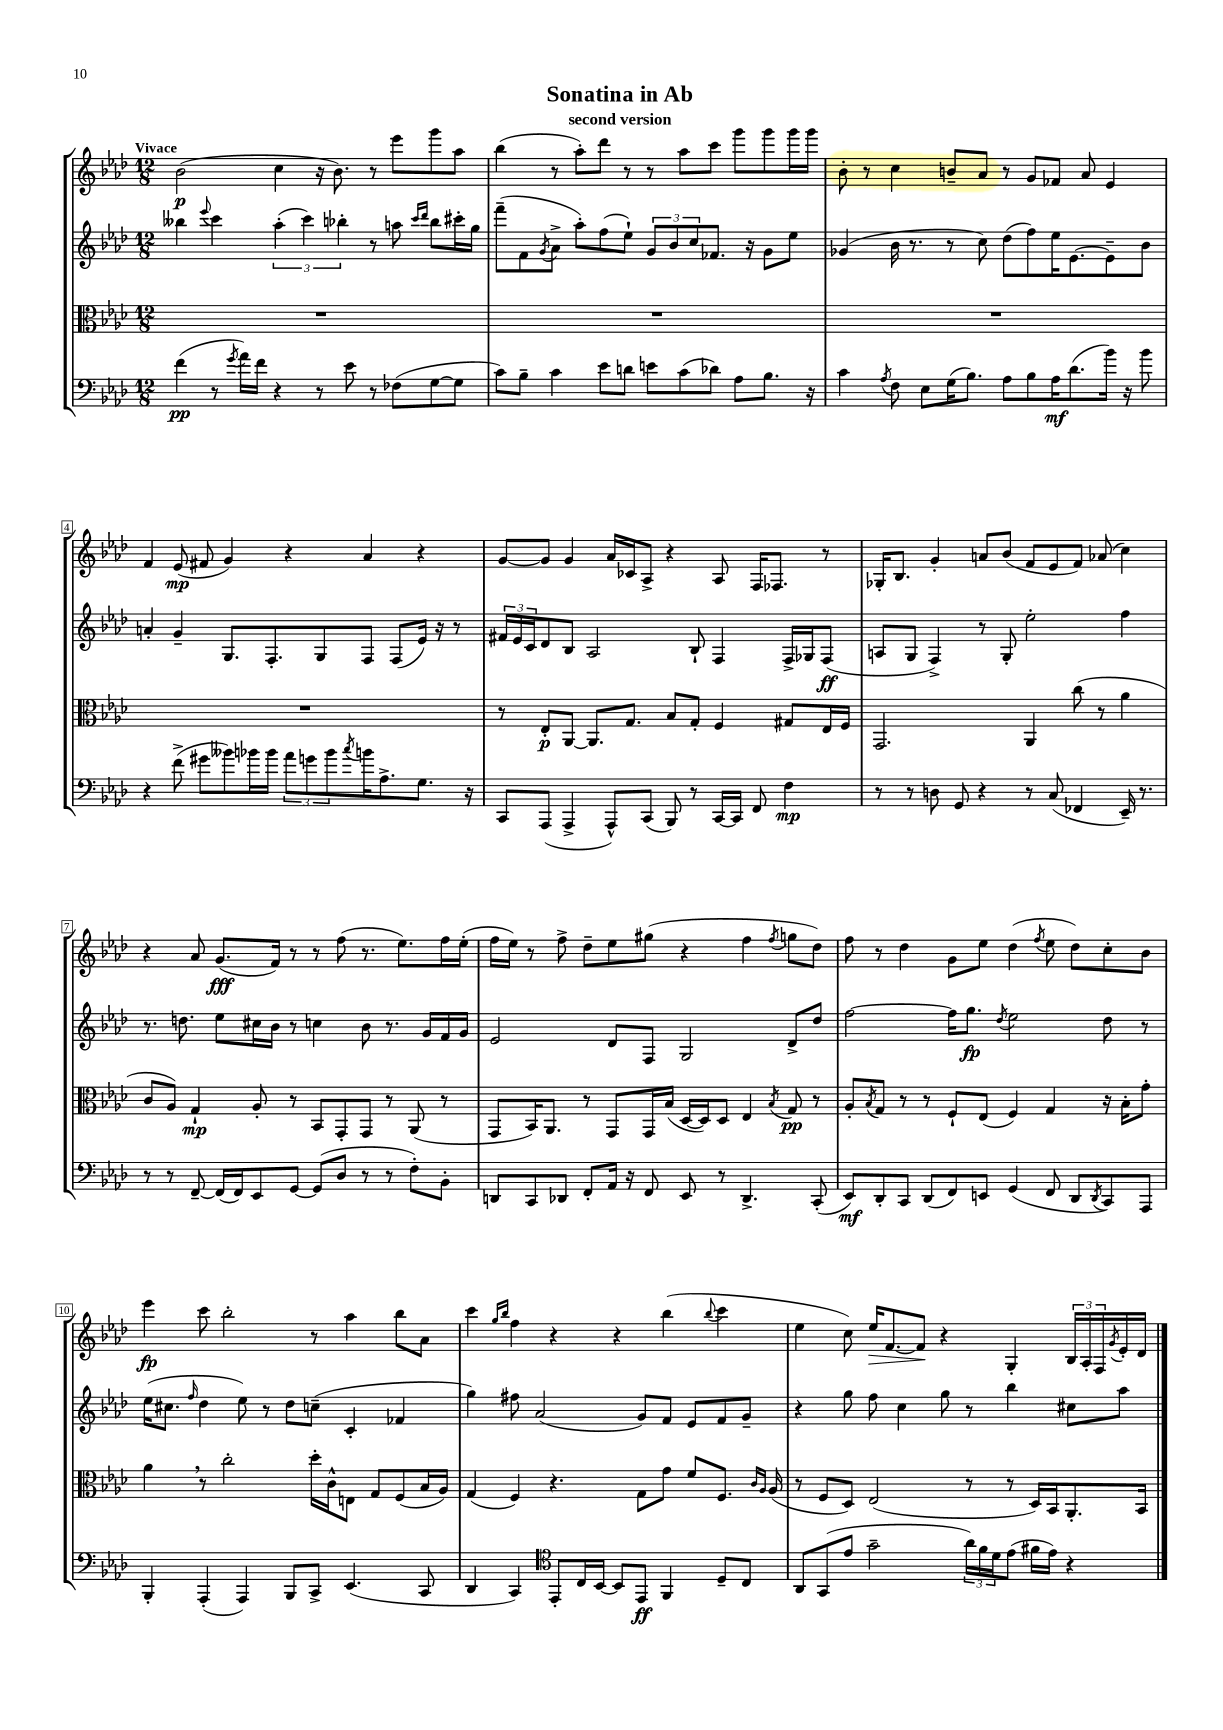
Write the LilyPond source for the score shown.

\header { title = "Sonatina in Ab" subtitle = "second version" }
<<
\new StaffGroup <<
\new Staff = "s0" {
    \clef treble \key aes \major \numericTimeSignature \time 12/8 \tempo "Vivace"
    bes'2\p( c''4 r16 bes'8.) r8 ees'''8 g'''8 aes''8 |
    bes''4( r8 aes''8-.) des'''8 r8 r8 aes''8 c'''8 g'''8 g'''8 g'''16 g'''16 |
    bes'8-. r8 c''4 b'8-- aes'8 r8 g'8 fes'8 aes'8 ees'4 |
    f'4 ees'8\mp( fis'8 g'4) r4 aes'4 r4 |
    g'8~ g'8 g'4 aes'16 ces'16 aes8-> r4 aes8 f16 fes8. r8 |
    ges16-. bes8. g'4-. a'8 bes'8( f'8 ees'8 f'8) aes'8( c''4) |
    r4 aes'8 g'8.\fff( f'16) r8 r8 f''8( r8. ees''8.) f''16 ees''16-.( |
    f''16 ees''16) r8 f''8-> des''8-- ees''8 gis''8( r4 f''4 \acciaccatura { f''8 } g''8 des''8) |
    f''8 r8 des''4 g'8 ees''8 des''4( \acciaccatura { f''8 } ees''8 des''8) c''8-. bes'8 |
    ees'''4\fp c'''8 bes''2-. r8 aes''4 bes''8 aes'8 |
    c'''4 \grace { g''16 bes''16 } f''4 r4 r4 bes''4( \appoggiatura { bes''8 } c'''4 |
    ees''4 c''8) ees''16\> f'8.~ f'8\! r4 g4-. \tuplet 3/2 { bes16 aes16-. f16 } \acciaccatura { g'8 } ees'16-. des'16 \bar "|." |
}
\new Staff = "s1" {
    \clef treble \key aes \major \numericTimeSignature \time 12/8
    beses''4 \appoggiatura { ees'''8 } c'''4 \tuplet 3/2 { aes''4-.( c'''4) bes''4-. } r8 a''8 \grace { c'''16 des'''16 } bes''8 cis'''16-. g''16 |
    f'''8--( f'8 \acciaccatura { g'8 } aes'8-> aes''8-.) f''8( ees''8-!) \tuplet 3/2 { g'8 bes'8 c''8 } fes'8. r16 g'8 ees''8 |
    ges'4( bes'16 r8. r8 c''8) des''8( f''8) ees''16 ees'8.~ ees'8-- bes'8 |
    a'4-. g'4-- g8. f8.-. g8 f8 f8( ees'16) r16 r8 |
    \tuplet 3/2 { fis'16 ees'16 c'16 } des'8 bes8 aes2 bes8-! f4 f16-> ges16 f8\ff( |
    a8 g8 f4->) r8 g8-. ees''2-. f''4 |
    r8. d''8. ees''8 cis''16 bes'16 r8 c''4 bes'8 r8. g'16 f'16 g'16 |
    ees'2 des'8 f8 g2 des'8-> des''8 |
    f''2~ f''16 g''8.\fp \acciaccatura { des''8 } ees''2 des''8 r8 |
    ees''16( cis''8. \grace { f''16 } des''4 ees''8) r8 des''8 c''8--( c'4-. fes'4 |
    g''4) fis''8 aes'2( g'8) f'8 ees'8 f'8 g'8-- |
    r4 g''8 f''8 c''4 g''8 r8 bes''4 cis''8 aes''8 \bar "|." |
}
\new Staff = "s2" {
    \clef alto \key aes \major \numericTimeSignature \time 12/8
    R1. |
    R1. |
    R1. |
    R1. |
    r8 ees8-.\p aes,8~ aes,8. g8. bes8 g8-. f4 gis8 ees16 f16 |
    g,2. aes,4 c''8( r8 aes'4 |
    c'8 aes8) g4-!\mp aes8-. r8 bes,8 g,8-. g,8 r8 aes,8( r8 |
    g,8 bes,16) aes,8. r8 g,8 g,16 bes16( des16~ des16) des8 ees4 \acciaccatura { bes8 } g8\pp r8 |
    aes8-. \acciaccatura { bes8 } g8 r8 r8 f8-! ees8( f4) g4 r16 bes16-. g'8-. |
    aes'4 \breathe r8 c''2-. des''16-. c'16-^ e8 g8 f8( bes16 aes16) |
    g4( f4) r4. g8 g'8 f'8 f8. \grace { c'16 aes16 } aes16( |
    r8 f8 des8) ees2( r8 r8 des16) bes,16 aes,8.-. bes,16 \bar "|." |
}
\new Staff = "s3" {
    \clef bass \key aes \major \numericTimeSignature \time 12/8
    f'4\pp( r8 \acciaccatura { g'8 } aes'16) f'16 r4 r8 ees'8 r8 fes8( g8~ g8 |
    c'8) bes8-- c'4 ees'8 d'8 e'8 c'8( des'8) aes8 bes8. r16 |
    c'4 \acciaccatura { aes8 } f8 ees8 g16( bes8.) aes8 bes8 aes16\mf des'8.( bes'16) r16 bes'8 |
    r4 f'8->( gis'8 beses'8) bes'16 bes'16 \tuplet 3/2 { aes'8 g'8 bes'8 } \acciaccatura { c''8 } b'16 aes8.-> g8. r16 |
    c,8 aes,,8( aes,,4-> aes,,8-^) c,8( bes,,8) r8 c,16~ c,16 f,8 f4\mp |
    r8 r8 d8 g,8 r4 r8 c8( fes,4 ees,16--) r8. |
    r8 r8 f,8~-- f,16( f,16) ees,8 g,8~ g,8( des8 r8 r8 f8-.) bes,8-. |
    d,8 c,8 des,8 f,8-. aes,16 r16 f,8 ees,8 r8 des,4.-> c,8-.( |
    ees,8\mf) des,8-. c,8 des,8( f,8) e,8 g,4( f,8 des,8 \acciaccatura { des,8 } c,8) aes,,8 |
    bes,,4-. aes,,4-.( aes,,4) bes,,8 c,8-> ees,4.( c,8 |
    des,4 c,4) \clef tenor ees,8-. c16 bes,16~ bes,8 ees,8\ff f,4 des8-- c8 |
    aes,8 g,8( ees'8 g'2-- \tuplet 3/2 { aes'16) f'16 des'16 } ees'8( fis'16 ees'16) r4 \bar "|." |
}
>>
>>
\layout { \context { \Score \override BarNumber.stencil = #(make-stencil-boxer 0.1 0.3 ly:text-interface::print) } }
